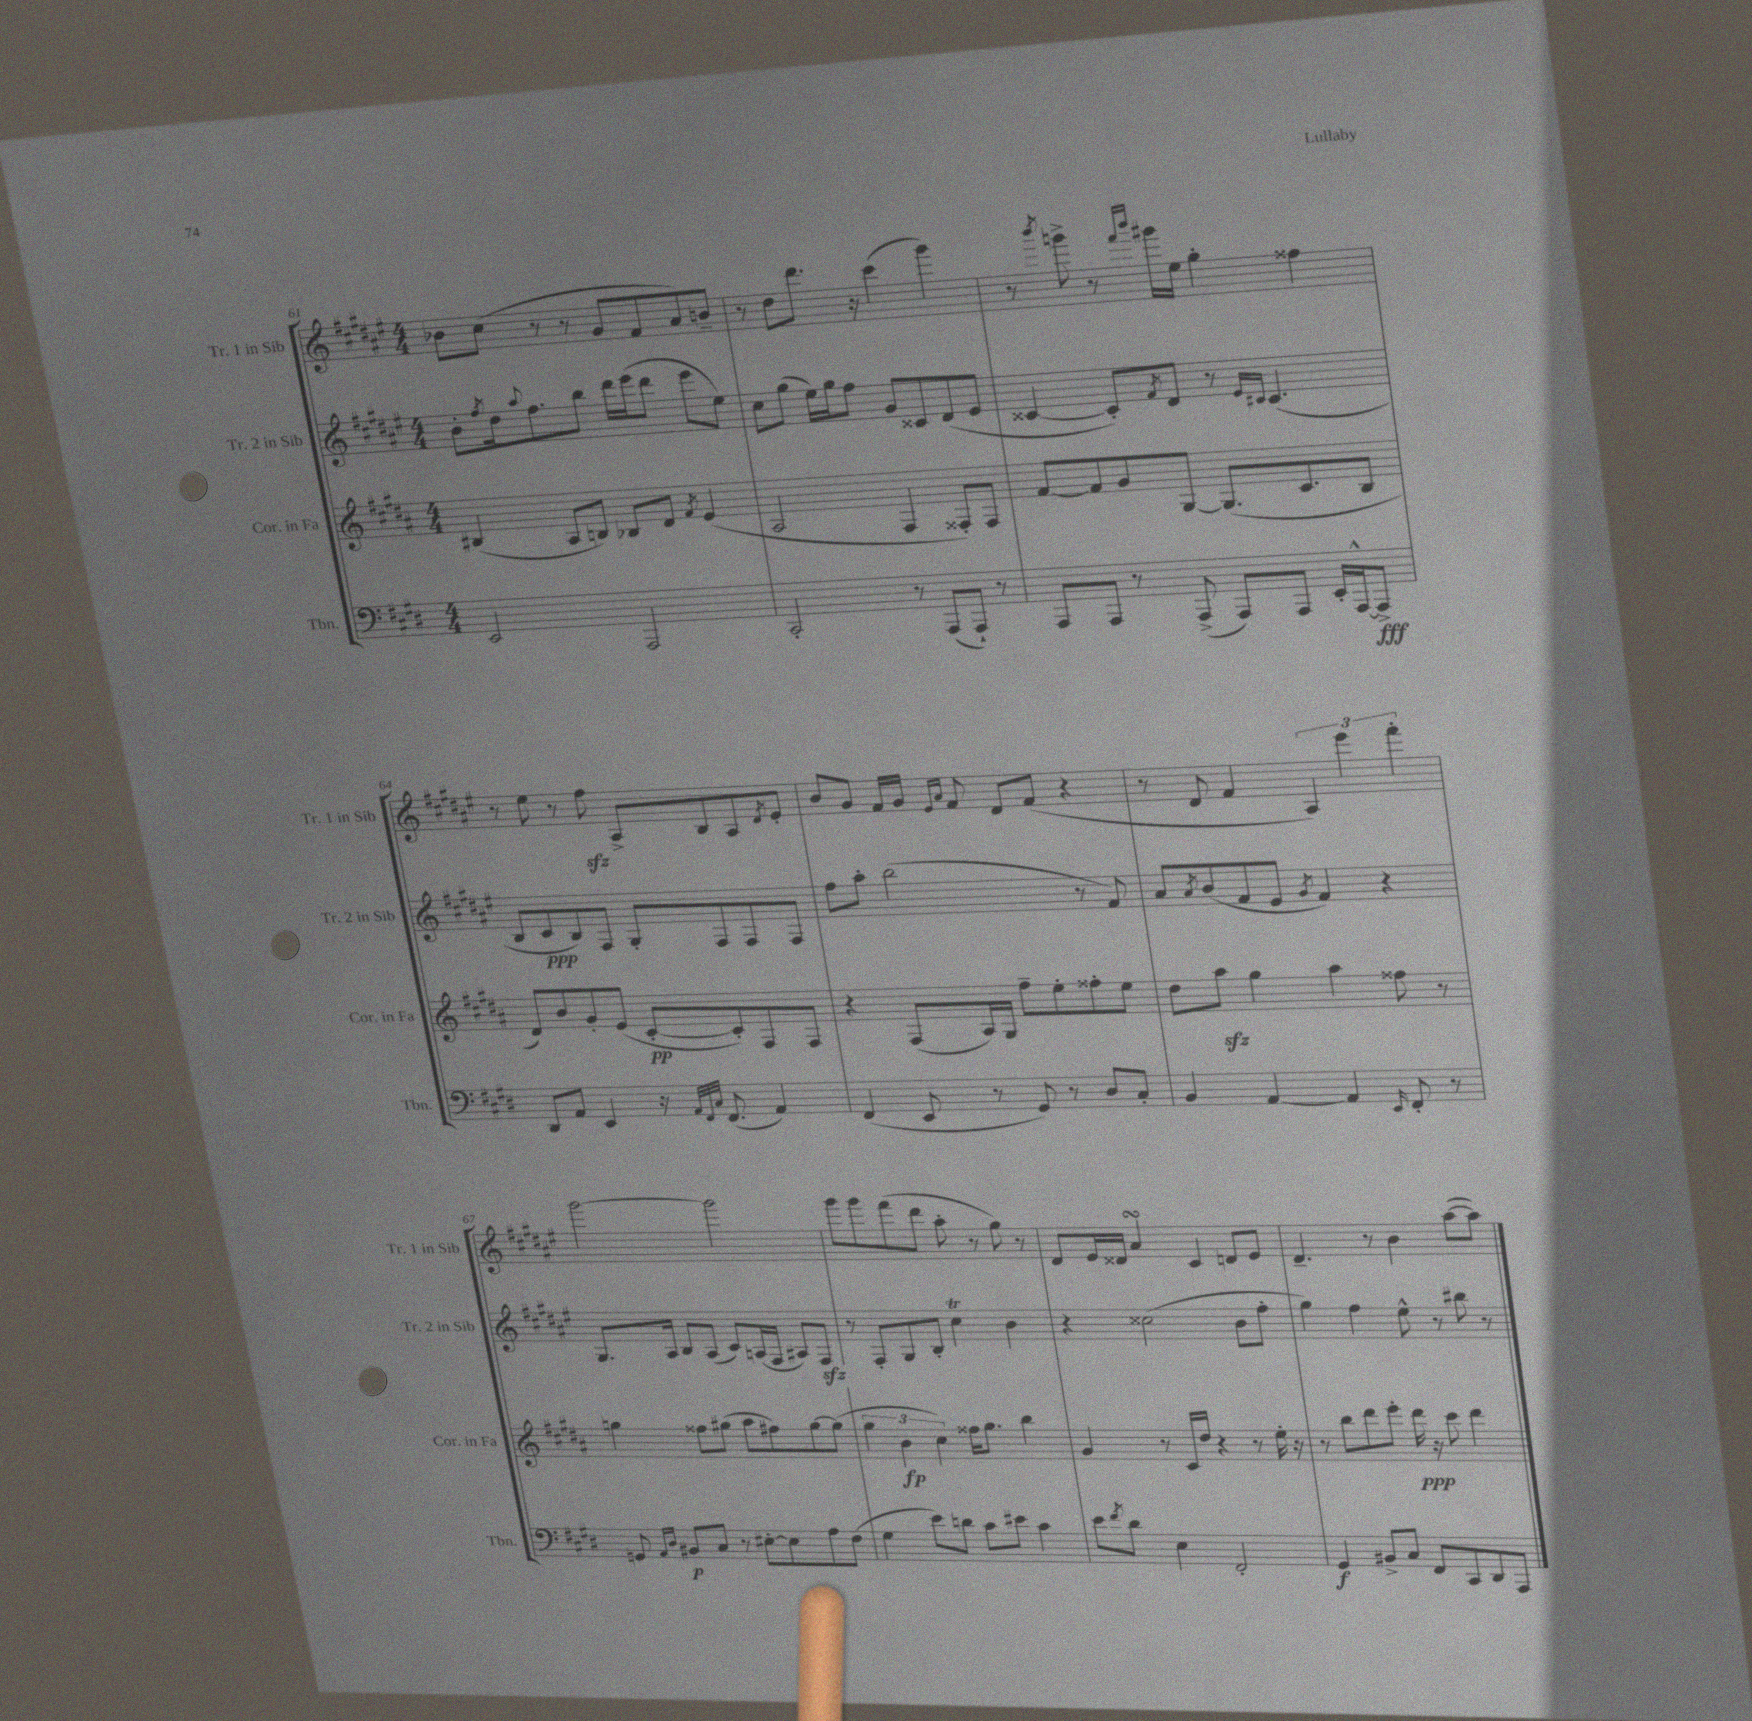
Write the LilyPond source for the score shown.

<<
\new StaffGroup <<
\new Staff = "s0" \with { instrumentName = "Tr. 1 in Sib" shortInstrumentName = "Tr. 1 in Sib" } {
    \clef treble \key fis \major \numericTimeSignature \time 4/4
    bes'8 cis''8( r8 r8 gis'8 fis'8 ais'8) b'8-- |
    r8 dis''8 dis'''8. r16 cis'''4( gis'''4) |
    r8 \acciaccatura { b'''8 } g'''8-> r8 \grace { fis'''16 b'''16 } gis'''16 eis''16 gis''4-. fisis''4 |
    r8 eis''8 r8 fis''8\sfz ais8-> b8 ais8 \acciaccatura { dis'8 } eis'8-. |
    b'8 gis'8 fis'16 gis'16 \grace { eis'16 ais'16 } fis'8 dis'8 fis'8( r4 |
    r8 dis'8 fis'4 \tuplet 3/2 { ais4) eis'''4 fis'''4-. } |
    gis'''2~ gis'''2 |
    gis'''8 gis'''8 fis'''8( dis'''8 ais''8-. r8 gis''8) r8 |
    dis'8 eis'16 disis'16 ais'4\turn cis'4 d'8 eis'8 |
    dis'4.-- r8 b'4 ais''8~( ais''8) \bar "|." |
}
\new Staff = "s1" \with { instrumentName = "Tr. 2 in Sib" shortInstrumentName = "Tr. 2 in Sib" } {
    \clef treble \key fis \major \numericTimeSignature \time 4/4
    b'8-. \acciaccatura { fis''8 } dis''16 \appoggiatura { ais''8 } fis''8. b''8 dis'''16 eis'''16( dis'''8 eis'''8 eis''8) |
    cis''8 gis''8( eis''16) gis''16 fis''8 gis'8 cisis'8 dis'8( eis'8 |
    cisis'4~ cisis'8-.) \acciaccatura { fis'8 } dis'8 r8 \grace { eis'16 cis'16 } cis'4.( |
    b8 cis'8\ppp b8) fis8 gis8-. fis8 fis8 fis8 |
    fis''8 ais''8-. b''2( r8 fis'8) |
    ais'8 \acciaccatura { ais'8 } b'8( fis'8 eis'8 \acciaccatura { gis'8 } fis'4) r4 |
    gis8. ais16 b8 ais8( cis'8) a16( fis16 ais8) fis8\sfz |
    r8 fis8-. gis8 b8-. cis''4\trill b'4 |
    r4 cisis''2( b'8 fis''8-. |
    gis''4) fis''4 eis''8-^ r8 bis''8 r8 \bar "|." |
}
\new Staff = "s2" \with { instrumentName = "Cor. in Fa" shortInstrumentName = "Cor. in Fa" } {
    \clef treble \key b \major \numericTimeSignature \time 4/4
    bis4( ais8 b8) bes8 dis'8 \acciaccatura { fis'8 } e'4( |
    ais2 fis4 fisis8-.) fisis8 |
    fis'8~ fis'8 gis'8 gis8~ gis8.( cis'8. b8 |
    dis'8) b'8 gis'8-. e'8( cis'8~-.\pp cis'8-.) fis8 fis8 |
    r4 fis8( ais16) gis16 fis''8-- e''8-. fisis''8-. e''8 |
    dis''8 ais''8\sfz gis''4 ais''4 fisis''8 r8 |
    g''4 fisis''8 gis''8( ais''8 fis''8) gis''8~ gis''8( |
    \tuplet 3/2 { gis''4 b'4\fp cis''4) } fisis''16 gis''8. b''4 |
    gis'4 r8 cis'16 dis''16 r4 r8 e''16-. r16 |
    r8 b''8 dis'''8 e'''8-. dis'''16\ppp r16 cis'''8 dis'''4 \bar "|." |
}
\new Staff = "s3" \with { instrumentName = "Tbn." shortInstrumentName = "Tbn." } {
    \clef bass \key e \major \numericTimeSignature \time 4/4
    e,2 a,,2 |
    cis,2-. r8 a,,8( a,,8-!) r8 |
    a,,8 a,,8 r8 a,,8->( a,,8) a,,8 e,16-. a,,16~-^ a,,8->\fff |
    dis,8 a,8 e,4 r16 \grace { a,32 fis,32 cis32 } fis,8.( a,4) |
    fis,4( e,8 r8 gis,8) r8 dis8 cis8-. |
    b,4 a,4~ a,4 \grace { e,16 } fis,8-. r8 |
    g,8 \grace { a,16 dis16 } bis,8\p cis8 r8 eis8~-. eis8 a8 fis8( |
    gis4 e'8) d'8 cis'8 eis'8 cis'4 |
    e'8 \acciaccatura { fis'8 } dis'8 e4 fis,2-. |
    gis,4\f bis,8-> cis8 fis,8 cis,8 dis,8 a,,8 \bar "|." |
}
>>
>>
\layout { \context { \Score currentBarNumber = #61 } }
